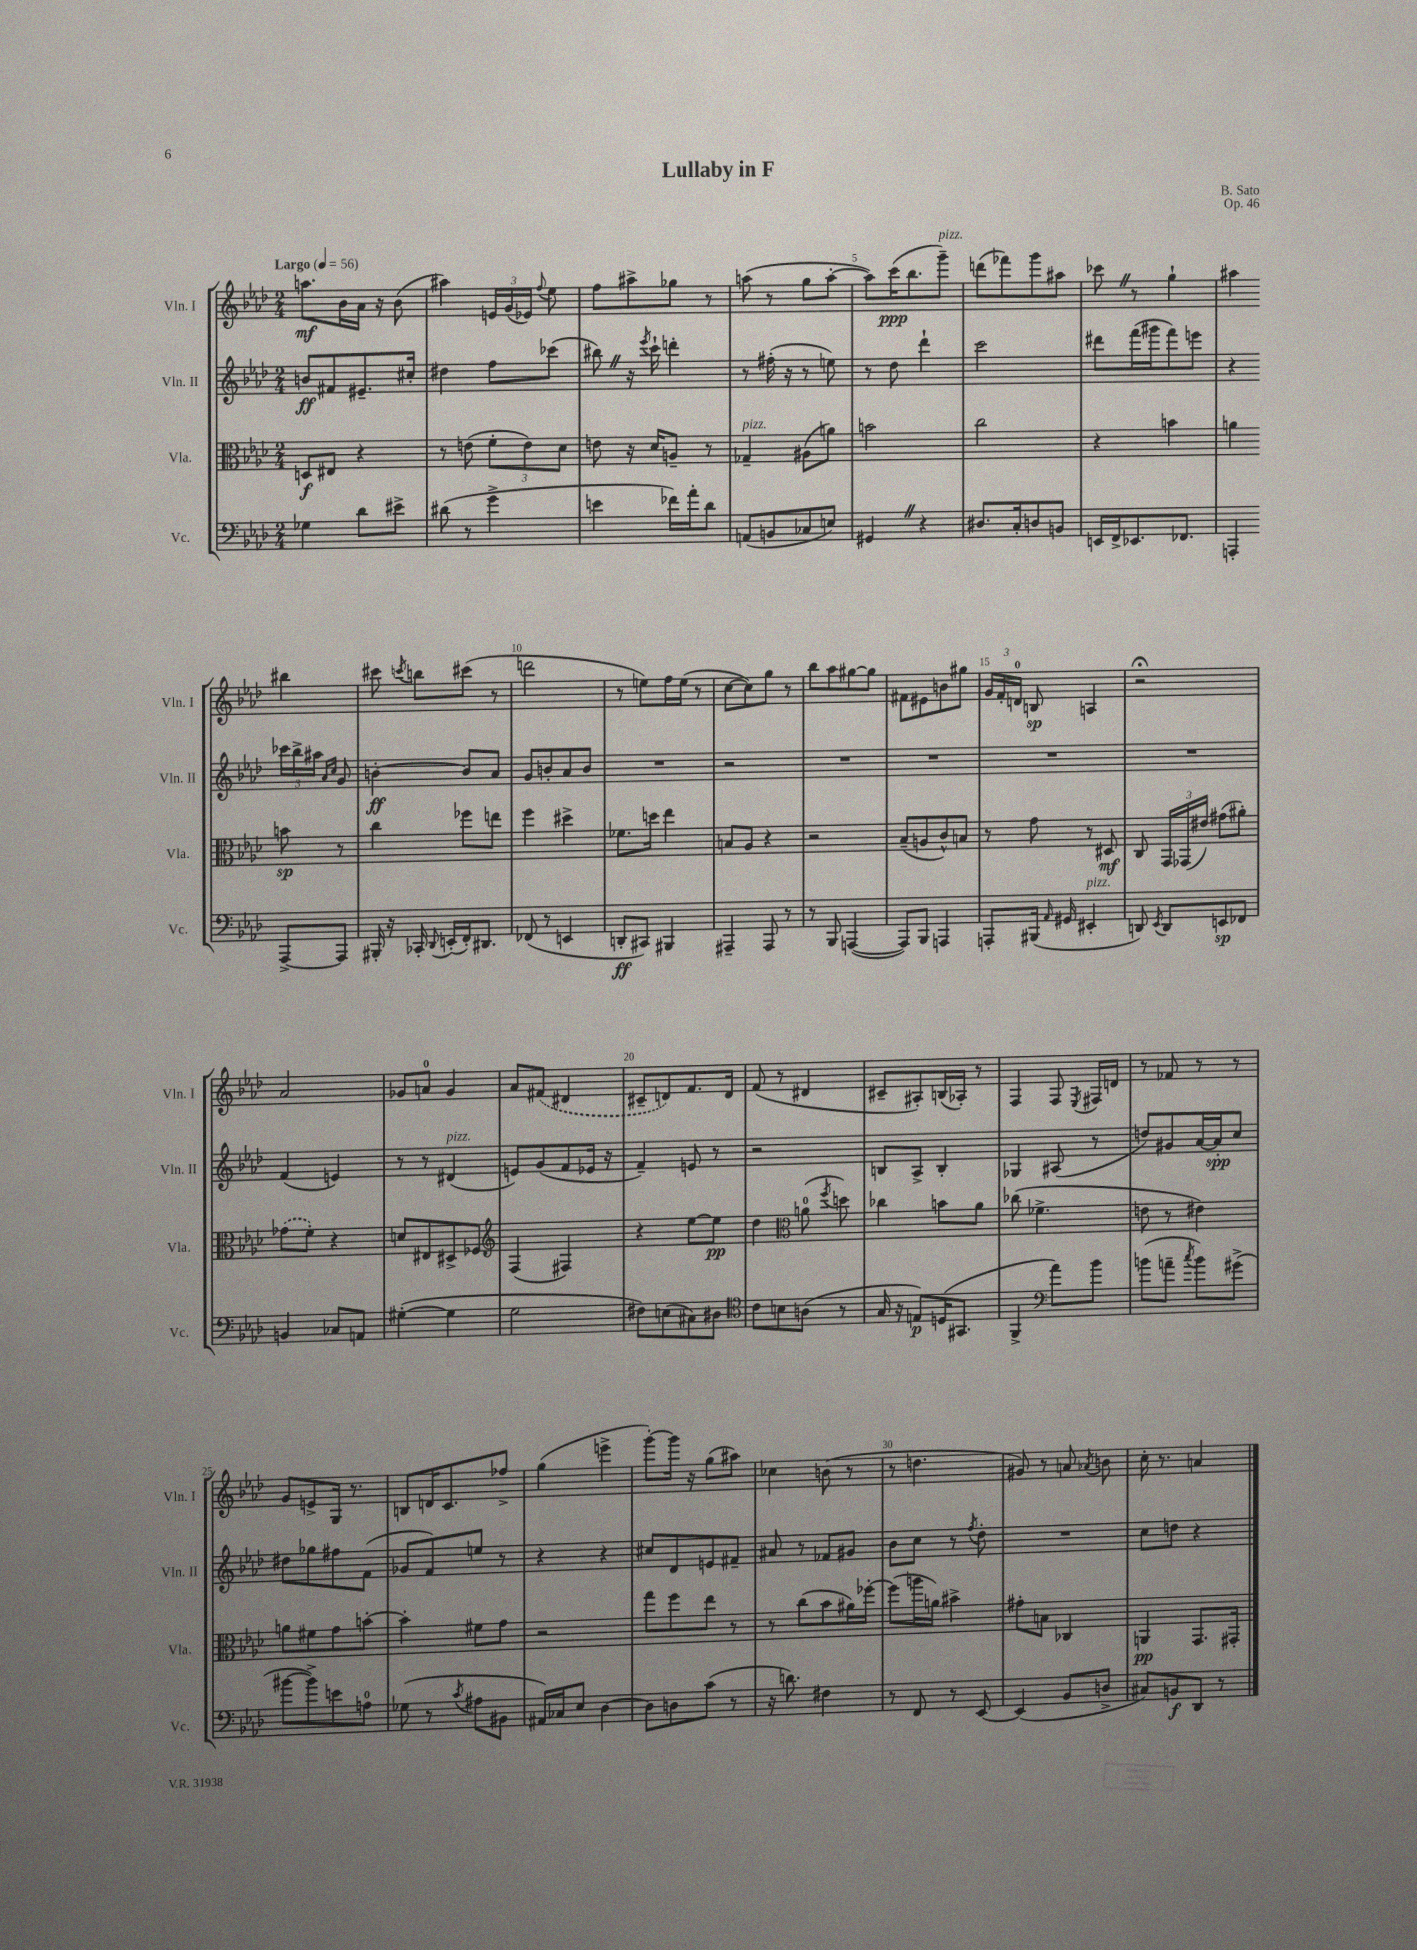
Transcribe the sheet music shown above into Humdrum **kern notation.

**kern	**kern	**kern	**kern
*staff4	*staff3	*staff2	*staff1
*clefF4	*clefC3	*clefG2	*clefG2
*k[b-e-a-d-]	*k[b-e-a-d-]	*k[b-e-a-d-]	*k[b-e-a-d-]
*M2/4	*M2/4	*M2/4	*M2/4
*MM56	*MM56	*MM56	*MM56
4G-	8D	8b	8.aa
.	8E#	8f#	.
.	.	.	16b-
8d-	4r	8.e#~	16a-
.	.	.	16r
8e#^	.	.	(8b-
.	.	16cc#'	.
=	=	=	=
(8d#	8r	4dd#	4aa#)
8r	(8e	.	.
4g^	12f'	8ff	24e
.	.	.	(24g
.	12e)	.	24e-)
.	.	.	8qqff
.	.	(8ccc-	8ee-
.	12d-	.	.
=	=	=	=
4e	8e	8bb#)	8ff
.	16r	16r	8aa#^
.	.	8qeee-	.
.	16d-	16ccc`	.
16f-)	8A~	4ddd'	8gg-
16a-'	.	.	.
8d-	8r	.	8r
=	=	=	=
(8AA	4G-~	8r	(8aa
8BB	.	(16ff#'	8r
.	.	16r	.
8C-	(8A#	8r	8gg
8E)	8a)	8ee)	[8aa'
=	=	=	=
4GG#	2b	8r	8aa])
.	.	8dd-	(16ccc
.	.	.	8.bb-
4r	.	4ddd-`	.
.	.	.	8ggg~)
=	=	=	=
8.D#	2cc	2ccc	(8ddd
.	.	.	8fff-)
16C'	.	.	.
8D	.	.	8ggg
8BB	.	.	8aa#
=	=	=	=
16EE	4r	8ddd#	8ccc-
16FF^	.	.	.
8.EE-	.	(16fff	8r
.	.	16ggg#	.
.	4b	8fff)	4gg`
8.FF-	.	.	.
.	.	8eee	.
=	=	=	=
4AAA'	4a	4r	4aa#
[8AAA^	8b	24ccc-	4bb#
.	.	24bb-^	.
.	.	24aa#	.
.	.	16qqa-	.
.	.	16qqcc	.
8AAA]	8r	8g	.
=	=	=	=
16BBB#'	4cc	[4b'	8ccc#
16r	.	.	.
.	.	.	8qccc
16CC-'	.	.	8bb
8qqDD-	.	.	.
(16EE'	.	.	.
16FF')	8ff-	8b]	(8ccc#
8.DD#	.	.	.
.	8ee	8a-	8r
=	=	=	=
(8FF-	4ff	8g	2ddd
8r	.	8b'	.
4EE	4dd#^	8a-	.
.	.	8b	.
=	=	=	=
8DD'	8.f-	2r	8r
8CC#)	.	.	8ee)
.	16dd	.	.
4BBB#	4ee-	.	16ff
.	.	.	(16ee
.	.	.	8r
=	=	=	=
4AAA#~	8B	2r	[8cc
.	8A-	.	8cc])
8AAA#	4r	.	8gg
8r	.	.	8r
=	=	=	=
8r	2r	2r	8bb-
8BBB-	.	.	8aa-
([4AAA	.	.	[8gg#
.	.	.	8gg#]
=	=	=	=
8AAA])	(8B-~	2r	8f#
8BBB-	8A	.	8e#
4AAA	8c^^)	.	8b
.	8B	.	8gg#
=	=	=	=
8AAA'	8r	2r	24g
.	.	.	24f'
.	.	.	24d
(16BBB#	8g	.	8B
16qqAA-	.	.	.
16GG#	.	.	.
4EE#'	8r	.	4A
.	8D#	.	.
=	=	=	=
8DD)	8C	2r	2r;
8qEE-	.	.	.
8DD	24GG	.	.
.	(24GG-	.	.
.	24e#)	.	.
8EE	(8g#	.	.
8FF-	8a#')	.	.
=	=	=	=
4BB	(8g-	(4f	2a-
.	8f')	.	.
8C-	4r	4e)	.
8AA	.	.	.
=	=	=	=
([4G#'	8d	8r	8g-
.	8E#	8r	8a
4G#]	8D#^	(4d#	4g-
.	8F-	.	.
=	=	=	=
*	*clefG2	*	*
2G	(4F	8e)	8a-
.	.	(8g	(8f#
.	4F#)	8f	4d#
.	.	16e-	.
.	.	16r	.
=	=	=	=
8F#)	4r	4f~)	8c#~
(8E	.	.	8d)
8C#)	[8ee-	8e	8.f
8D#	8ee-]	8r	.
.	.	.	16d
=	=	=	=
*clefC4	*	*	*
8c	4dd-	2r	(8f
8B	.	.	8r
*	*clefC3	*	*
(8A	(8a	.	4d#
.	8qff	.	.
8r	8dd)	.	.
=	=	=	=
16G	4cc-	8B	8c#~
16r	.	.	.
8E)	.	8A-^	8A#')
(16D	8b	4B'	(16B
8.GG#	.	.	16A-')
.	8a-	.	8r
=	=	=	=
4FF^	(8cc-	4G-	4F
.	4.f-^	.	.
*clefF4	*	*	*
8a-)	.	(8A#	8F
.	.	.	8qE-
8b-	.	8r	16F#
.	.	.	16d
=	=	=	=
(8b	8e	8dd)	8r
8a~	8r	8g#	8f-
8qcc	.	.	.
8b)	4e#)	[16a-	8r
.	.	16a-']	.
(8g#^	.	8cc	8r
=	=	=	=
[8b#	8a	8dd#	8g
8b#^])	8f#	8gg-	8e^
8e	8g	8ff#	16G
.	.	.	8.r
8A	[8b'	(8f	.
=	=	=	=
(8G-	4b']	8g-	8B
8r	.	8f)	16d
.	.	.	8.c
8qc	.	.	.
8A#	8f#	8ee	.
8BB#	8g	8r	8ff-^
=	=	=	=
16AA#)	2r	4r	(4gg
16C-	.	.	.
8E-	.	.	.
[4D-	.	4r	4eee^
=	=	=	=
8D-]	8gg	8cc#	[8ggg')
8D	8ff	8d-	16ggg]
.	.	.	16r
(8c	8ee-	8e	(8gg
8r	8r	8f#~	8aa#)
=	=	=	=
16r	8r	8a#	4cc-
8.d)	.	.	.
.	(8cc	8r	.
4F#	8b-	8f-	(8b
.	16a#)	8g#	8r
.	[16ff-'	.	.
=	=	=	=
8r	(8ff-]	8b-	8r
8FF	16aa	8cc	4.dd
.	16a)	.	.
8r	4b#^	8r	.
.	.	8qff	.
[8EE-	.	8dd-'	.
=	=	=	=
(4EE-]	8g#'	2r	8g#)
.	8B	.	8r
8BB-	4C-	.	8a
.	.	.	8qa-
8D^	.	.	8b
=	=	=	=
8C#)	4AA	8cc	16cc'
.	.	.	8.r
8BB	.	8dd	.
8DD-	8.GG	4r	4a
8r	.	.	.
.	16GG#'	.	.
==	==	==	==
*-	*-	*-	*-
